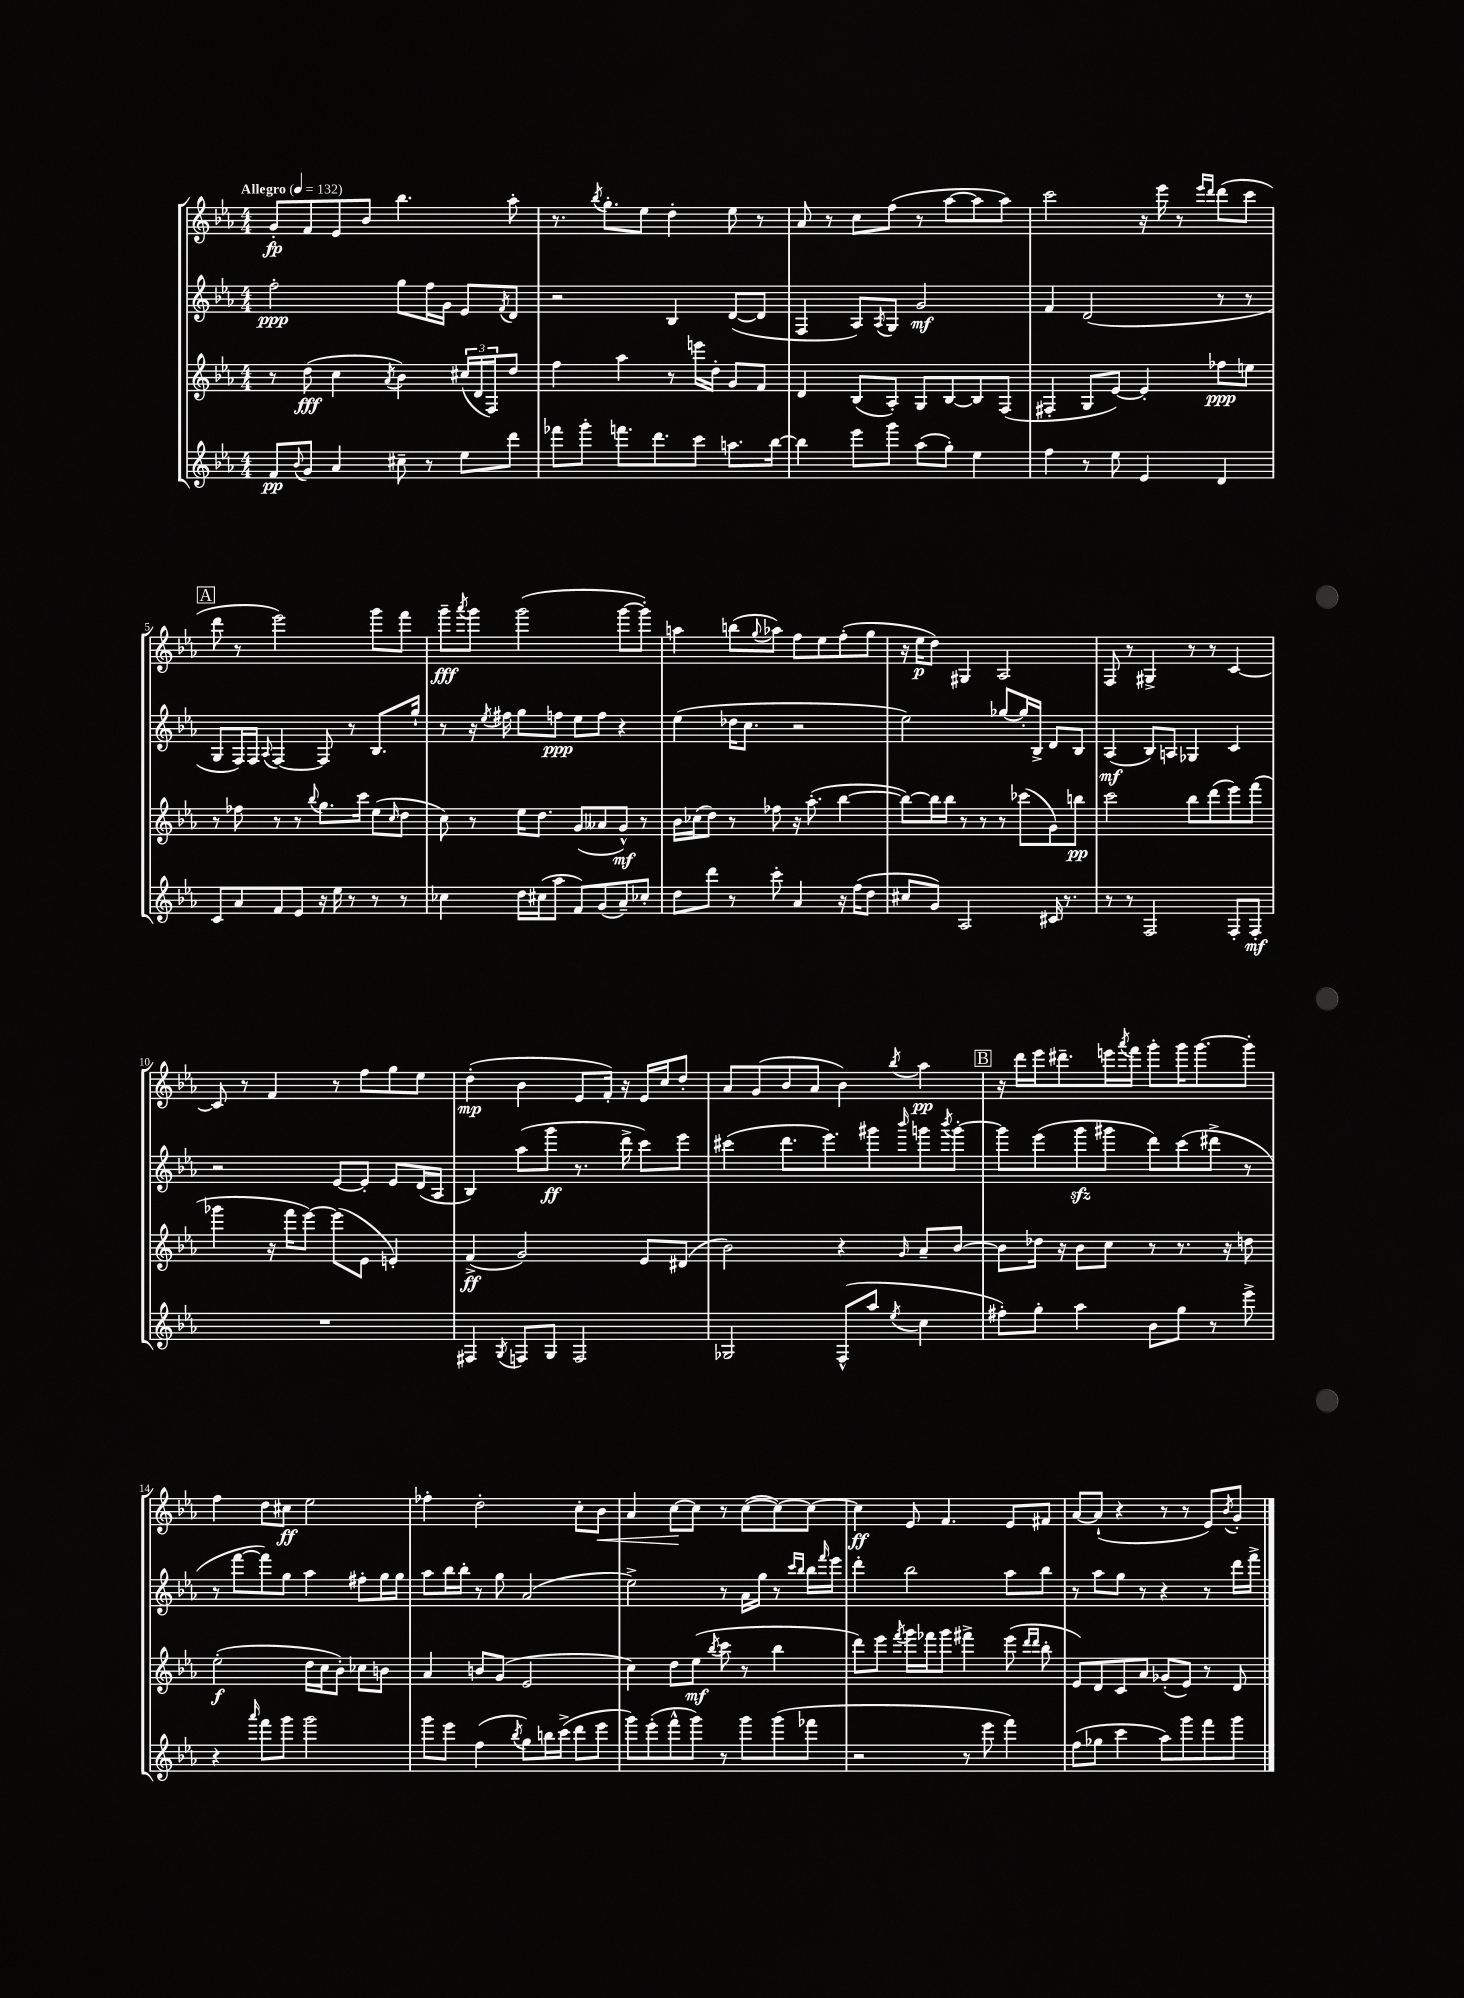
<<
\new StaffGroup <<
\new Staff = "s0" {
    \clef treble \key ees \major \numericTimeSignature \time 4/4 \tempo "Allegro" 4 = 132
    g'8-.\fp f'8 ees'8 bes'8 bes''4. aes''8-. |
    r8. \acciaccatura { bes''8 } g''8.-. ees''8 d''4-. ees''8 r8 |
    aes'8 r8 c''8 f''8( r8 aes''8~ aes''8 aes''8) |
    c'''2 r16 ees'''16 r8 \grace { ees'''16 d'''16 } d'''8( c'''8 |
    \mark \markup { \box "A" } d'''8 r8 ees'''2) g'''8 f'''8 |
    g'''8--\fff \acciaccatura { aes'''8 } g'''8 g'''2( g'''8~ g'''8-.) |
    a''4 b''8( \appoggiatura { g''8 } aes''8) f''8 ees''8 f''8-.( g''8 |
    r16 ees''16\p d''8) gis4 aes2 |
    f8 r8 gis4-> r8 r8 c'4~ |
    c'8 r8 f'4 r8 f''8 g''8 ees''8 |
    d''4-.\mp( bes'4 ees'8 f'16-.) r16 ees'16 c''16 d''8-. |
    aes'8 g'8( bes'8 aes'8 bes'4) \acciaccatura { bes''8 } aes''4\pp |
    \mark \markup { \box "B" } r16 d'''16 ees'''16 dis'''8.-- e'''16 \acciaccatura { aes'''8 } f'''16 g'''8-. g'''16 g'''8.~ g'''8-. |
    f''4 d''8 cis''8\ff ees''2 |
    fes''4-. d''2-. c''8-. bes'8\< |
    aes'4 c''8~\! c''8 r8 c''8~( c''8~) c''8~ |
    c''4\ff ees'8 f'4. ees'8 fis'8 |
    aes'8~ aes'8-!( r4 r8 r8 ees'8) \acciaccatura { bes'8 } g'8-. \bar "|." |
}
\new Staff = "s1" {
    \clef treble \key ees \major \numericTimeSignature \time 4/4
    f''2-.\ppp g''8 f''16 g'16 ees'8 \acciaccatura { f'8 } d'8 |
    r2 bes4 d'8~( d'8 |
    f4 aes8) \acciaccatura { aes8 } g8 g'2\mf |
    f'4 d'2( r8 r8 |
    \mark \markup { \box "A" } g8 f16) f16 \appoggiatura { aes8 } f4~ f8 r8 bes8. g''16-! |
    r8 r16 \acciaccatura { ees''8 } fis''16 g''8 f''8\ppp ees''8 f''8 r4 |
    ees''4( des''16 c''8. r2 |
    ees''2) ges''8~ ges''16-. bes16-> d'8 bes8 |
    aes4\mf( bes8) a8 ges4 c'4 |
    r2 ees'8~ ees'8-. ees'8 d'16( aes16 |
    bes4) aes''8( g'''8\ff r8. d'''16-> c'''8) ees'''8 |
    cis'''4( d'''8. ees'''8.) gis'''8 \grace { bes'''16 } g'''8 \acciaccatura { bes'''8 } g'''8~-. |
    \mark \markup { \box "B" } g'''8 ees'''8( g'''8\sfz gis'''8 d'''8) c'''8( dis'''8-> r8 |
    r8 f'''8~ f'''8) g''8 aes''4 fis''8-. g''16 g''16 |
    aes''8 bes''16 bes''16-. r8 g''8 aes'2( |
    ees''2->) r8 aes'16 g''16 r8 \grace { c'''16 bes''16 } bes''16 \grace { f'''16 } ees'''16 |
    d'''4-. bes''2 aes''8 bes''8 |
    r8 aes''8 g''8 r8 r4 r8 d'''16 f'''16-> \bar "|." |
}
\new Staff = "s2" {
    \clef treble \key ees \major \numericTimeSignature \time 4/4
    r8 d''8\fff( c''4 \acciaccatura { aes'8 } bes'4) \tuplet 3/2 { cis''16( d'16 f16) } d''8 |
    f''4 aes''4 r8 e'''16 d''16-. g'8 f'8 |
    d'4 bes8( aes8-.) g8 bes8~ bes8 f8( |
    fis4-. g8 ees'8~) ees'4-. fes''8\ppp e''8 |
    \mark \markup { \box "A" } r8 fes''8 r8 r8 \appoggiatura { bes''8 } g''8. c'''16 ees''8( \grace { c''16 } d''8 |
    c''8) r8 ees''16 d''8. g'8( aeses'8 g'8-^\mf) r8 |
    bes'16 ces''16( d''8) r8 fes''8 r16 aes''8.-.( bes''4~ |
    bes''8~) bes''16 bes''16 r8 r8 r8 ces'''8( g'8) b''8\pp |
    c'''2 bes''8 d'''8( ees'''8) f'''8( |
    ges'''4 r16 f'''16 ees'''8~) ees'''8( ees'8 e'4-.) |
    f'4->\ff( g'2) ees'8 dis'8( |
    bes'2) r4 \grace { g'16 } aes'8-- bes'8~ |
    \mark \markup { \box "B" } bes'8 des''16 r16 bes'8 c''8 r8 r8. r16 d''8 |
    ees''2-.\f( d''16 c''16 bes'8-.) ces''8 b'8 |
    aes'4 b'8 g'8( ees'2 |
    c''4) d''8 ees''8\mf( \acciaccatura { bes''8 } c'''8 r8 bes''4 |
    d'''8) ees'''8 \acciaccatura { f'''8 } g'''16 fes'''16 g'''8 fis'''4-> ees'''8( \grace { d'''16 d'''16 } bes''8-. |
    ees'8) d'8 c'8 aes'8 ges'8-.( ees'8) r8 d'8 \bar "|." |
}
\new Staff = "s3" {
    \clef treble \key ees \major \numericTimeSignature \time 4/4
    f'8\pp \appoggiatura { bes'8 } g'8 aes'4 cis''8-- r8 ees''8 d'''8 |
    fes'''8 g'''8-. f'''8. d'''8. c'''8 a''8. bes''16~ |
    bes''4 ees'''8 g'''8 aes''8( g''8-.) ees''4 |
    f''4 r8 ees''8 ees'4 d'4 |
    \mark \markup { \box "A" } c'8 aes'8 f'8 ees'8 r16 ees''16 r8 r8 r8 |
    ces''4 d''16 cis''16( aes''8 f'8) g'8( aes'8--) ces''8-. |
    d''8 d'''8 r8 c'''8-. aes'4 r16 f''16( d''8 |
    cis''8 g'8) aes2 cis'16 r8. |
    r8 r8 f2 f8-. f8-.\mf |
    R1 |
    fis4 \acciaccatura { g8 } f8 g8 f2 |
    ges2 f8-^( aes''8 \acciaccatura { ees''8 } c''4 |
    \mark \markup { \box "B" } fis''8-.) g''8-. aes''4 bes'8 g''8 r8 ees'''8-> |
    r4 \grace { aes'''16 } f'''8 g'''8 g'''2 |
    g'''8 ees'''8 f''4( \acciaccatura { bes''8 } g''8) b''16 c'''16->( d'''8 ees'''8 |
    g'''8) ees'''8-.( f'''8-^ g'''8) r8 g'''8 g'''8( fes'''8 |
    r2 r8 ees'''8 f'''4) |
    f''8( ges''8 c'''4 aes''8) g'''8 f'''8 g'''8 \bar "|." |
}
>>
>>
